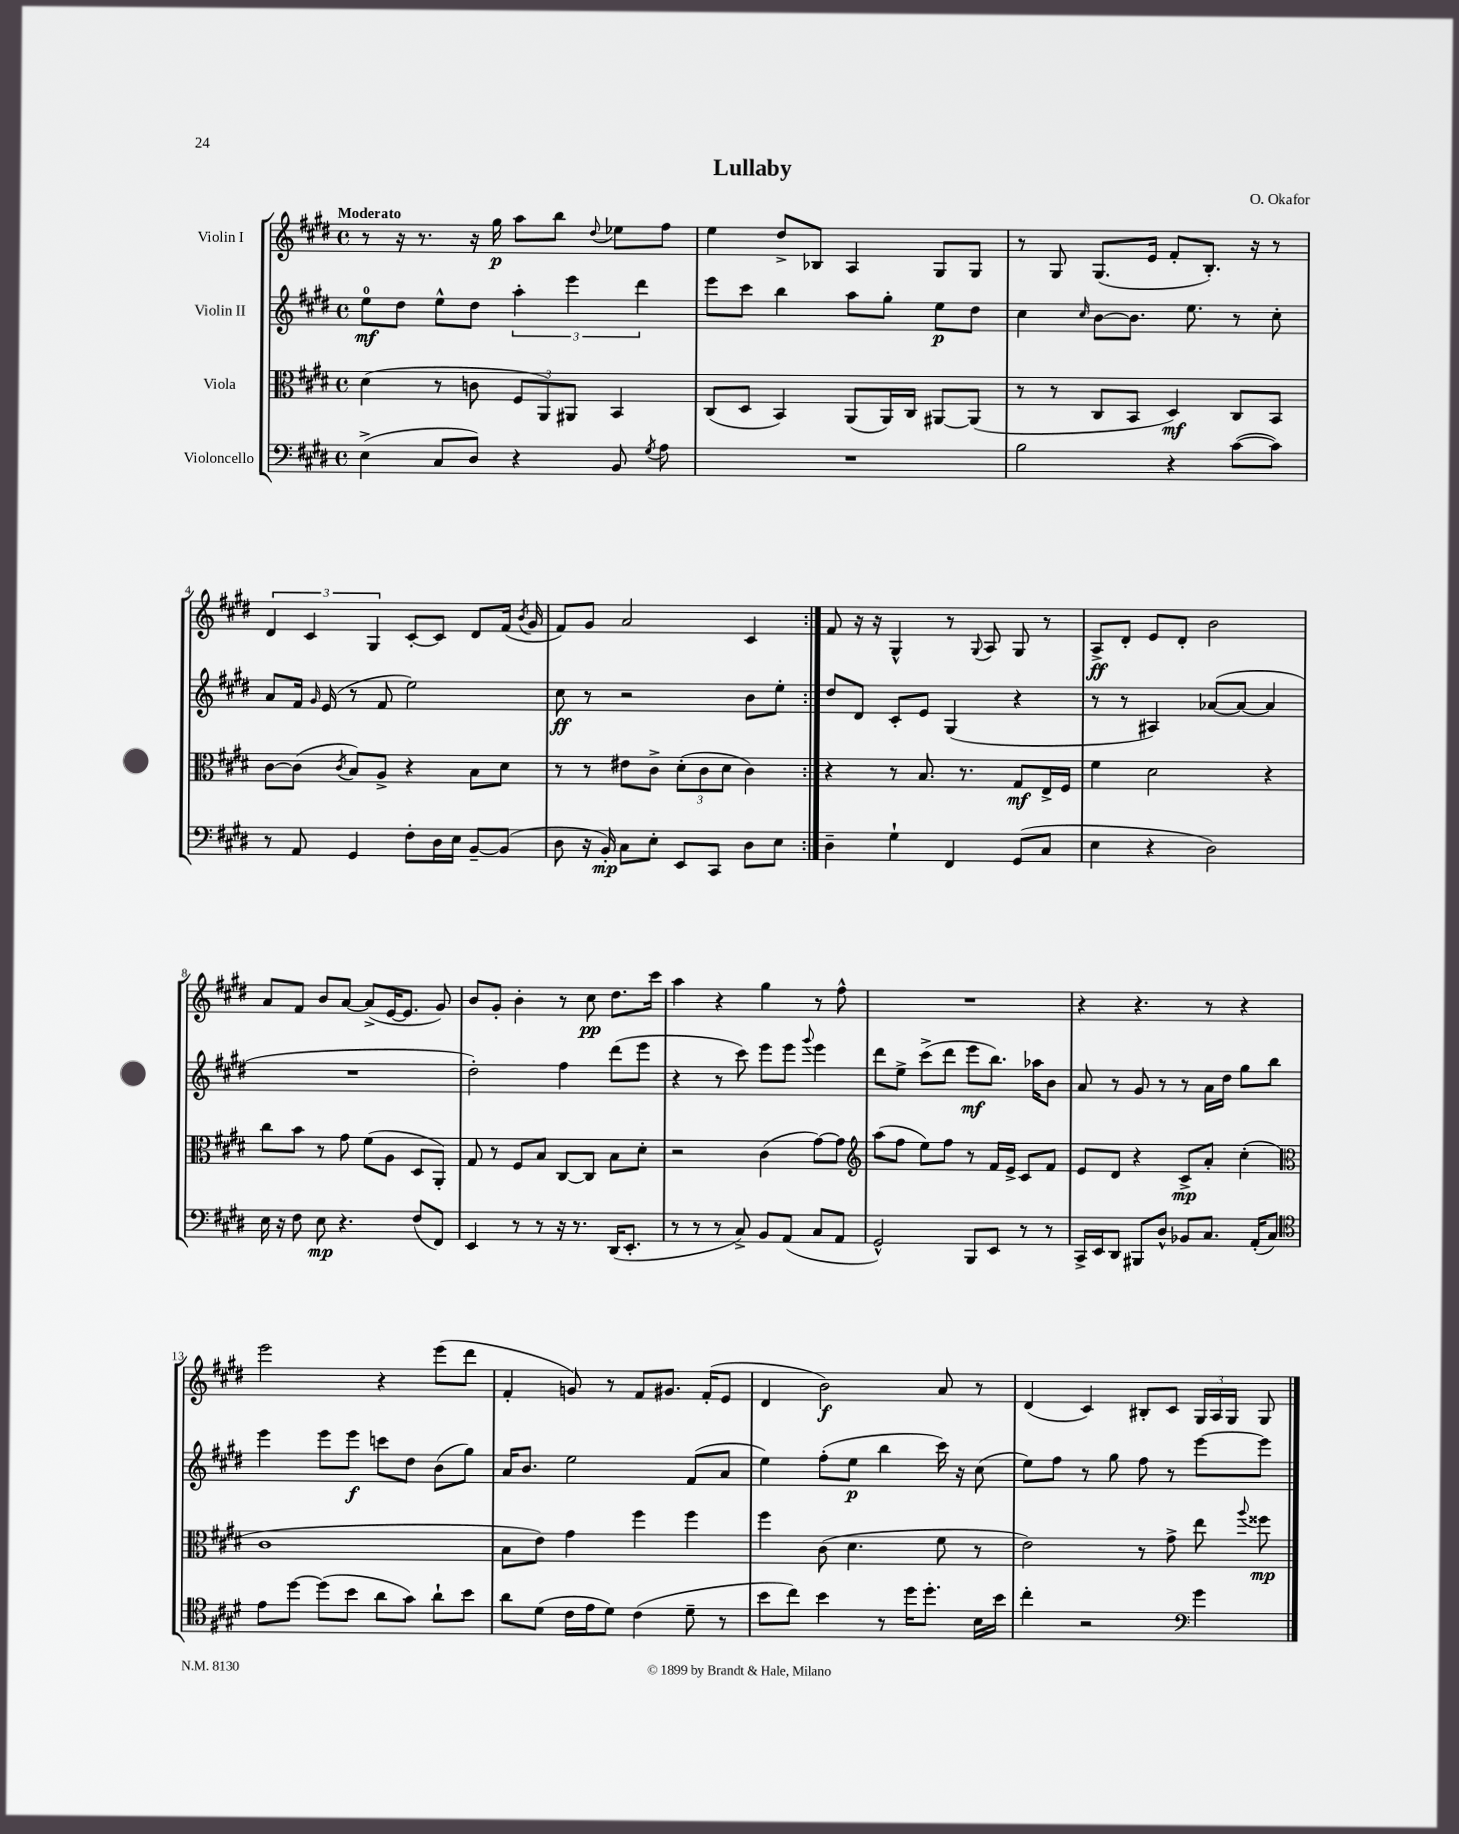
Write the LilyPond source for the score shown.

\header { title = "Lullaby" composer = "O. Okafor" }
<<
\new StaffGroup <<
\new Staff = "s0" \with { instrumentName = "Violin I" } {
    \clef treble \key e \major \defaultTimeSignature \time 4/4 \tempo "Moderato"
    \autoBeamOff \repeat volta 2 { r8 r16 r8. r16 gis''16\p a''8[ b''8] \appoggiatura { dis''8 } ees''8[ fis''8] |
    e''4 dis''8[-> bes8] a4 gis8[ gis8] |
    r8 gis8 gis8.[( e'16] fis'8[-. b8.]-.) r16 r8 |
    \tuplet 3/2 { dis'4 cis'4 gis4 } cis'8[~-. cis'8] dis'8[ fis'16]( \acciaccatura { b'8 } gis'16 |
    fis'8[) gis'8] a'2 cis'4 | }
    fis'8 r16 r16 gis4-^ r8 \appoggiatura { gis8 } a8 gis8 r8 |
    a8[->\ff dis'8]-. e'8[ dis'8]-. b'2 |
    a'8[ fis'8] b'8[ a'8]~ a'8[->( e'16~ e'8.] gis'8) |
    b'8[ gis'8]-. b'4-. r8 cis''8\pp dis''8.[ cis'''16] |
    a''4 r4 gis''4 r8 fis''8-^ |
    R1 |
    r4 r4. r8 r4 |
    e'''2 r4 e'''8[( dis'''8] |
    fis'4-. g'8) r8 fis'8[ gis'8.] fis'16[-.( e'8] |
    dis'4 b'2\f) a'8 r8 |
    dis'4( cis'4) bis8[-. cis'8] \tuplet 3/2 { gis16[ a16 gis16] } gis8 \bar "|." |
}
\new Staff = "s1" \with { instrumentName = "Violin II" } {
    \clef treble \key e \major \defaultTimeSignature \time 4/4
    \autoBeamOff \repeat volta 2 { e''8[-0\mf dis''8] e''8[-^ dis''8] \tuplet 3/2 { a''4-. e'''4 dis'''4 } |
    e'''8[ cis'''8] b''4 a''8[ gis''8]-. e''8[\p dis''8] |
    cis''4 \grace { cis''16 } b'8[~ b'8.] e''8. r8 cis''8-. |
    a'8[ fis'16] \grace { gis'16 } e'16( r8 fis'8 e''2) |
    cis''8\ff r8 r2 b'8[ e''8]-. | }
    dis''8[ dis'8] cis'8[-. e'8] gis4( r4 |
    r8 r8 ais4) aes'8[~( aes'8]~ aes'4 |
    R1 |
    dis''2-.) fis''4 dis'''8[( e'''8] |
    r4 r8 cis'''8) e'''8[ e'''8] \appoggiatura { gis'''8 } e'''4 |
    dis'''8[ e''8]-> cis'''8[->( dis'''8] e'''8[\mf b''8.]) aes''16[ b'8] |
    a'8 r8 gis'8 r8 r8 a'16[ dis''16] gis''8[ b''8] |
    e'''4 e'''8[ e'''8]\f c'''8[ dis''8] b'8[( gis''8]) |
    a'16[ b'8.] e''2 fis'8[( a'8] |
    e''4) fis''8[-.( e''8]\p b''4 cis'''16) r16 cis''8( |
    e''8[) fis''8] r8 gis''8 fis''8 r8 e'''8[~ e'''8] \bar "|." |
}
\new Staff = "s2" \with { instrumentName = "Viola" } {
    \clef alto \key e \major \defaultTimeSignature \time 4/4
    \autoBeamOff \repeat volta 2 { dis'4( r8 c'8 \tuplet 3/2 { fis8[ a,8) ais,8] } b,4 |
    cis8[( dis8] b,4) a,8[( a,16) cis16] ais,8[~ ais,8]( |
    r8 r8 cis8[ b,8] dis4\mf) cis8[ b,8] |
    cis'8[~ cis'8]( \acciaccatura { cis'8 } b8[) a8]-> r4 b8[ dis'8] |
    r8 r8 eis'8[ cis'8]-> \tuplet 3/2 { dis'8[-.( cis'8 dis'8] } cis'4) | }
    r4 r8 b8. r8. gis8[\mf e16-> fis16] |
    fis'4 dis'2 r4 |
    cis''8[ b'8] r8 gis'8 fis'8[( a8] dis8[ a,8]-.) |
    gis8 r8 fis8[ b8] cis8[~ cis8] b8[ dis'8]-. |
    r2 cis'4( gis'8[~) gis'8] |
    \clef treble a''8[( fis''8] e''8[) fis''8] r8 fis'16[ e'16]-> cis'8[ fis'8] |
    e'8[ dis'8] r4 cis'8[->\mp a'8]-. cis''4-.( |
    \clef alto cis'1 |
    b8[ e'8]) gis'4 fis''4 fis''4 |
    fis''4 cis'8( dis'4. fis'8 r8 |
    e'2) r8 gis'8-> e''8 \appoggiatura { a''8 } fisis''8\mp \bar "|." |
}
\new Staff = "s3" \with { instrumentName = "Violoncello" } {
    \clef bass \key e \major \defaultTimeSignature \time 4/4
    \autoBeamOff \repeat volta 2 { e4->( cis8[ dis8]) r4 b,8 \acciaccatura { gis8 } a8 |
    R1 |
    b2 r4 cis'8[~( cis'8]) |
    r8 a,8 gis,4 fis8[-. dis16 e16] b,8[~-- b,8]( |
    dis8 r16 b,16-.\mp) cis8[ e8]-. e,8[ cis,8] dis8[ e8] | }
    dis4-- gis4-! fis,4 gis,8[( cis8] |
    e4 r4 dis2) |
    e16 r16 fis8 e8\mp r4. fis8[( fis,8]) |
    e,4 r8 r8 r16 r8. dis,16[( e,8.]-. |
    r8 r8 r8 cis8->) b,8[ a,8]( cis8[ a,8] |
    gis,2-^) b,,8[ e,8] r8 r8 |
    cis,16[-> e,16 dis,8] bis,,8[ dis8]-^ bes,8[ cis8.] a,16[-.( cis8]) |
    \clef tenor e'8[ dis''8]~ dis''8[( b'8] a'8[ gis'8]) a'8[-! b'8] |
    a'8[ dis'8]( cis'16[ e'16 dis'8]) cis'4( dis'8-- r8 |
    b'8[ cis''8]) b'4 r8 dis''16[ dis''8.]-. b16[ b'16] |
    cis''4-. r2 \clef bass gis'4 \bar "|." |
}
>>
>>
